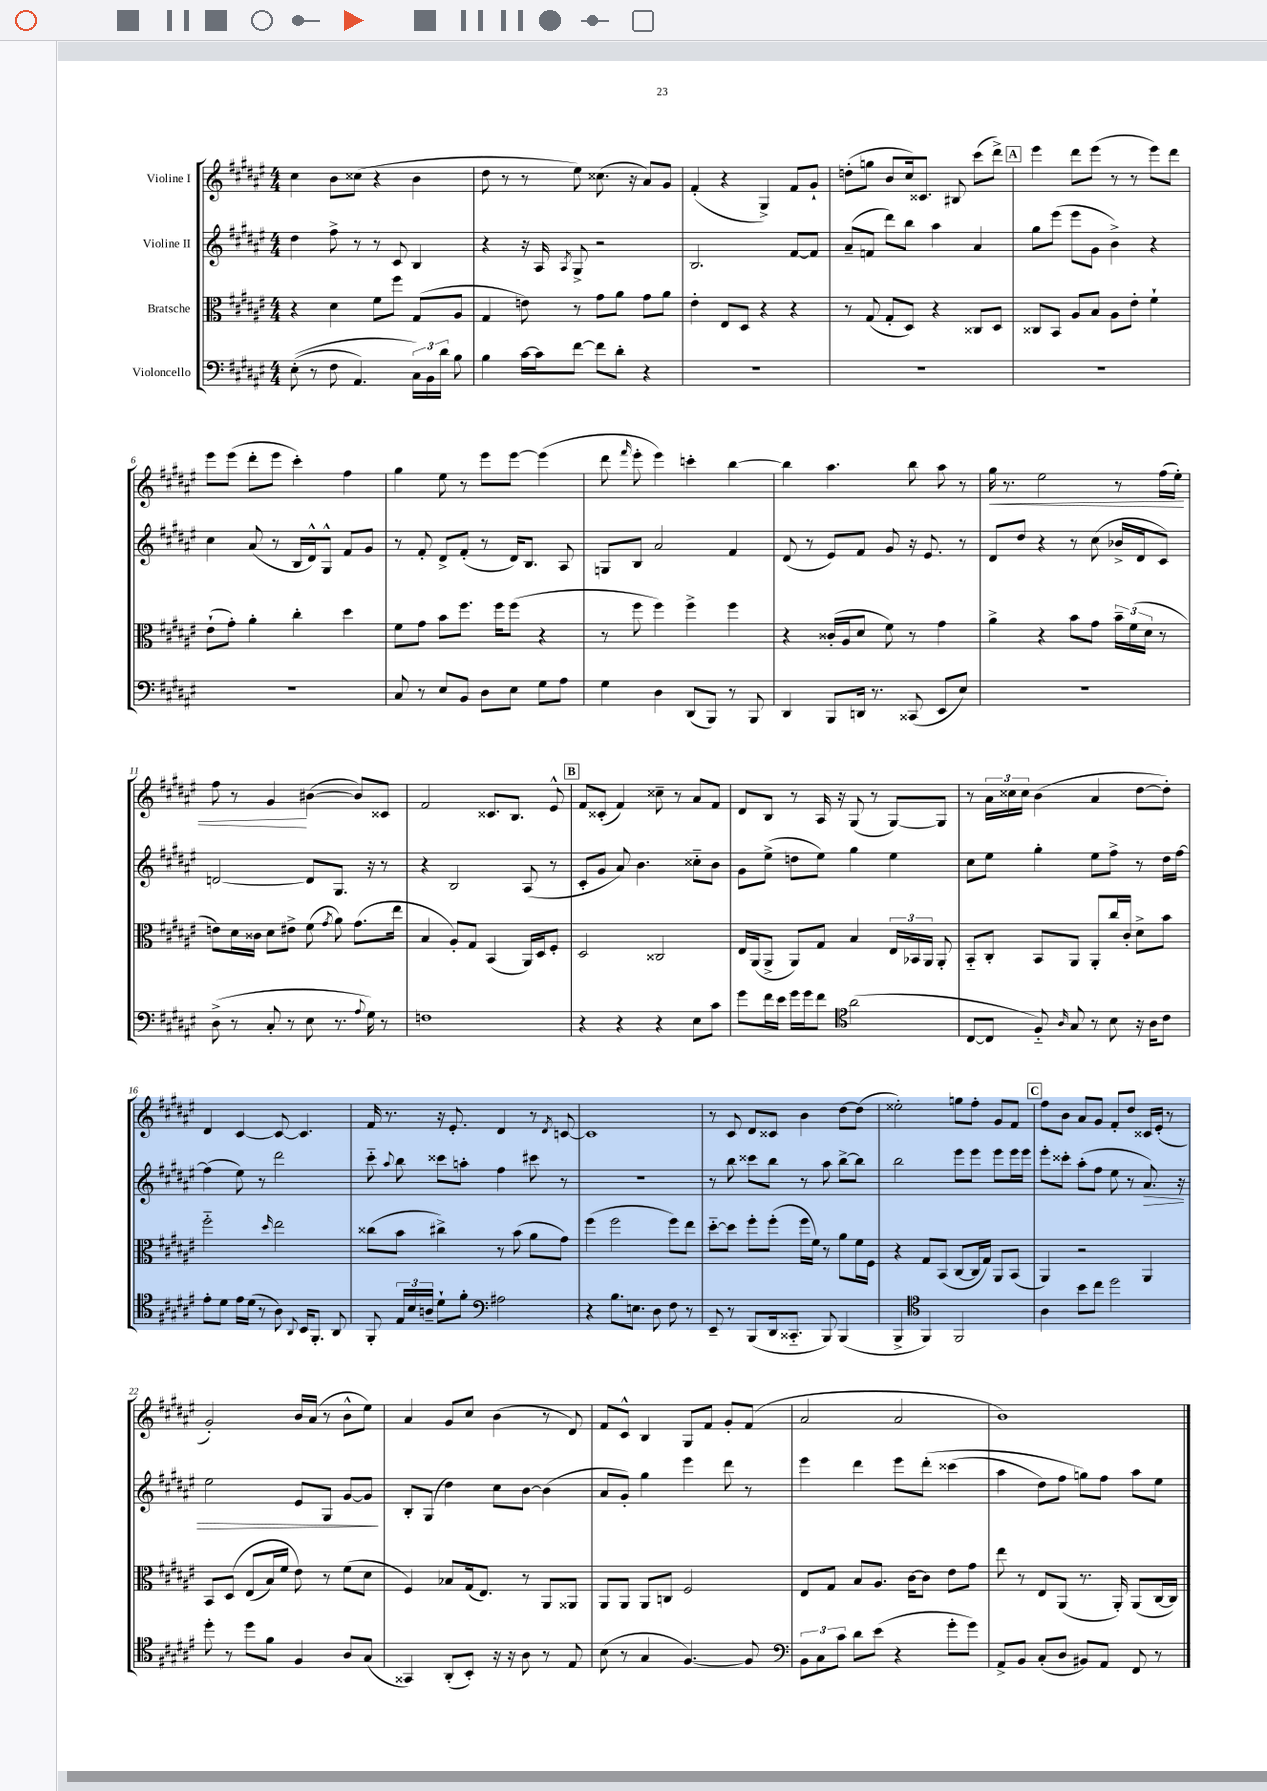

**kern	**kern	**kern	**dynam	**kern	**dynam
*part4	*part3	*part2	*part2	*part1	*part1
*staff4	*staff3	*staff2	*staff2	*staff1	*staff1
*I"Violoncello	*I"Bratsche	*I"Violine II	*	*I"Violine I	*
*clefF4	*clefC3	*clefG2	*	*clefG2	*
*k[f#c#g#d#a#e#]	*k[f#c#g#d#a#e#]	*k[f#c#g#d#a#e#]	*	*k[f#c#g#d#a#e#]	*
*M4/4	*M4/4	*M4/4	*	*M4/4	*
=1	=1	=1	=1	=1	=1
((8E#'\	4r	4dd#\	.	4cc#\	.
8r	.	.	.	.	.
8F#\	4d#\	8ff#^\	.	8b\L	.
4.AA#/)	.	8r	.	(8cc##X\J	.
.	8f#\L	8r	.	4r	.
.	8ff#\J	8c#/	.	.	.
24C#\LL)	(8G#/L	4B/	.	4b\	.
24BB\	.	.	.	.	.
24d#\JJ	.	.	.	.	.
8B\	8A#/J	.	.	.	.
=2	=2	=2	=2	=2	=2
4B\	4G#/	4r	.	8dd#\	.
.	.	.	.	8r	.
[16c#\LL	8en\)	16r	.	8r	.
16c#\J]	.	16A#/	.	.	.
.	.	8qA#/	.	.	.
[8f#\J	8r	8G#^/	.	8ee#\)	.
8f#\L]	8g#\L	2r	.	(8.cc##X\	.
8d#'\J	8a#\J	.	.	.	.
.	.	.	.	16r	.
4r	8g#\L	.	.	8a#/L)	.
.	8a#\J	.	.	8g#/J	.
=3	=3	=3	=3	=3	=3
1r	4e#'\	2.B/	.	(4f#'/	.
.	8E#/L	.	.	4r	.
.	8D#/J	.	.	.	.
.	4r	.	.	4G#^/)	.
.	4r	[8f#/L	.	8f#/L	.
.	.	8f#/J]	.	8g#`/J	.
=4	=4	=4	=4	=4	=4
1r	8r	(8a#~/L	.	(8ddn'\L	.
.	(8G#/	8fn/J	.	8ggn\J	.
.	8G#'/L	8ddd#\L)	.	8b/L	.
.	8D#/J)	8bb\J	.	16cc#/k)	.
.	.	.	.	8.c##X/J	.
.	4r	4aa#\	.	.	.
.	.	.	.	8B#X/	.
.	8C##X/L	4a#/	.	(8ccc#\L	.
.	8D#/J	.	.	8ddd#^\J)	.
!!LO:REH:place=s1:t=A
=5	=5	=5	=5	=5	=5
1r	8C##X/L	8gg#\L	.	4eee#\	.
.	8BB/J	(8eee#\J	.	.	.
.	8A#/L	8eee#\L	.	8ddd#\L	.
.	8B/J	8g#\J	.	(8eee#\J	.
.	8A#\L	4b^\)	.	8r	.
.	8e#'\J	.	.	8r	.
.	4f#`\	4r	.	8eee#\L)	.
.	.	.	.	8ddd#\J	.
!!LO:LB:g=z
=6	=6	=6	=6	=6	=6
1r	(8e#`\L	4cc#\	.	8eee#\L	.
.	8g#'\J)	.	.	(8eee#\J	.
.	4a#'\	(8a#/	.	8ddd#'\L	.
.	.	8r	.	8eee#\J	.
.	4cc#'\	16B/LL	.	4ccc#'\)	.
.	.	16d#^^/J)	.	.	.
.	.	8G#^^/J	.	.	.
.	4dd#\	8f#/L	.	4ff#\	.
.	.	8g#/J	.	.	.
=7	=7	=7	=7	=7	=7
8C#/	8f#\L	8r	.	4gg#\	.
8r	8g#\J	8f#'/	.	.	.
8E#/L	8b\L	8d#^/L	.	8ee#\	.
8BB/J	8.ff#\J	(8f#'/J	.	8r	.
8D#\L	.	8r	.	8eee#\L	.
.	16ff#\KL	.	.	.	.
8E#\J	(8ff#\J	16d#/KL)	.	[8eee#\J	.
.	.	8.B/J	.	.	.
8G#\L	4r	.	.	(4eee#\]	.
8A#\J	.	8A#/	.	.	.
=8	=8	=8	=8	=8	=8
4G#\	8r	8Gn/L	.	8ddd#\	.
.	.	.	.	16qqfff#/	.
.	8ff#\	8B/J	.	8eee#'\	.
4D#\	4ff#\)	2a#/	.	4eee#\)	.
(8DD#/L	4ff#^\	.	.	4cccn'\	.
8BBB/J)	.	.	.	.	.
8r	4ff#\	4f#/	.	[4bb\	.
8BBB/	.	.	.	.	.
=9	=9	=9	=9	=9	=9
4DD#/	4r	(8d#/	.	4bb\]	.
.	.	8r	.	.	.
8BBB/L	(16c##X'/LL	8e#/L)	.	4.aa#\	.
.	16A#/J	.	.	.	.
16DDn/Jk	8d#/J	8f#/J	.	.	.
8.r	.	.	.	.	.
.	8f#\)	8g#/	.	.	.
(8CC##X/	8r	16r	.	8bb\	.
.	.	8.e#/	.	.	.
8EE#/L	4g#\	.	.	8aa#\	.
8E#/J)	.	8r	.	8r	.
=10	=10	=10	=10	=10	=10
!	!	!	!	!	!LO:HP:b
1r	4a#^\	8d#/L	.	16gg#\	<
.	.	.	.	8.r	.
.	.	8dd#/J	.	.	.
.	4r	4r	.	2ee#\	.
.	8b\L	8r	.	.	.
.	8g#\J	(8cc#\	.	.	.
.	24b~\LL	16b-X^/LL	.	8r	.
.	(24f#\	.	.	.	.
.	.	16d#/J	.	.	.
.	24d#\JJ	.	.	.	.
.	8r	8c#/J)	.	(16ff#\LL	.
.	.	.	.	16ee#'\JJ)	.
!!LO:LB:g=z
=11	=11	=11	=11	=11	=11
(8D#^\	8en\L)	[2dn/	.	8ff#\	.
8r	16d#\L	.	.	8r	.
.	16c##X\JJ	.	.	.	.
8C#'/	8d#\L	.	.	4g#/	.
8r	8e#X^\J	.	.	.	.
8E#\	(8f#\	8d/L]	.	([4b#X\	[
.	8qg#/	.	.	.	.
8.r	8a#\)	8.G#/J	.	.	.
.	(8.g#\L	.	.	8b#/L])	.
8qqA#/	.	.	.	.	.
16G#\)	.	16r	.	.	.
8r	.	8r	.	8c##X/J	.
.	16ee#\Jk	.	.	.	.
=12	=12	=12	=12	=12	=12
1Fn	4B/	4r	.	2f#/	.
.	8A#'/L)	2B/	.	.	.
.	8G#/J	.	.	.	.
.	(4BB/	.	.	8.c##X/L	.
.	.	.	.	8.B/J	.
.	16AA#/LL)	(8A#/	.	.	.
.	16D#/J	.	.	.	.
.	8F#'/J	8r	.	8e#^^/	.
!!LO:REH:place=s1:t=B
=13	=13	=13	=13	=13	=13
4r	2D#/	8c#'/L	.	8f#/L	.
.	.	8g#/J	.	(8c##X'/J	.
4r	.	8a#/)	.	4f#/)	.
.	.	4.b\	.	.	.
4r	2C##X/	.	.	8cc##X~\	.
.	.	.	.	8r	.
8E#\L	.	8cc##X\L	.	8a#/L	.
8c#\J	.	8b\J	.	8f#/J	.
=14	=14	=14	=14	=14	=14
8g#\L	16E#/LL	8g#\L	.	8d#/L	.
.	(16AA#/J	.	.	.	.
16f#\L	8AA#^/J	(8ee#^\J	.	8B/J	.
16e#\JJ	.	.	.	.	.
16g#\LL	8AA#/L)	8ddn\L	.	8r	.
16g#\J	.	.	.	.	.
8f#\J	8G#/J	8ee#\J)	.	16A#/	.
.	.	.	.	16r	.
*clefC4	*	*	*	*	*
(2a#\	4B/	4gg#\	.	(8G#/	.
.	.	.	.	8r	.
.	24E#/LL	4ee#\	.	[8G#/L)	.
.	24BB-X/	.	.	.	.
.	24AA#/JJ	.	.	.	.
.	8AA#'/	.	.	8G#/J]	.
=15	=15	=15	=15	=15	=15
[8C#/L	8BB/L	8cc#\L	.	8r	.
8C#/J]	8C#'/J	8ee#\J	.	24a#\LL	.
.	.	.	.	24cc##X\	.
.	.	.	.	24cc##\JJ	.
8F#/)	8BB/L	4gg#'\	.	(4b\	.
16qqA#/	.	.	.	.	.
8G#/	8AA#/J	.	.	.	.
8r	8AA#'/L	8ee#\L	.	4a#/	.
8B\	16cc#/L	8ff#^\J	.	.	.
.	16c#'/JJ	.	.	.	.
16r	8d#^\L	8r	.	[8dd#\L	.
16A#\KL	.	.	.	.	.
8c#\J	8b\J	16dd#\LL	.	8dd#'\J])	.
.	.	[16ff#\JJ	.	.	.
!!LO:LB:g=z
=16	=16	=16	=16	=16	=16
8e#'\L	2ff#\	(4ff#\]	.	4d#/	.
8d#\J	.	.	.	.	.
16e#\LL	.	8ee#\)	.	[4c#/	.
(16d#\JJ	.	.	.	.	.
8r	.	8r	.	.	.
.	16qqdd#/	.	.	.	.
8A#\)	2ee#\	2ddd#\	.	8c#/_	.
8qqAA#/	.	.	.	.	.
16BB/KL	.	.	.	4.c#/]	.
8.FF#'/J	.	.	.	.	.
8AA#/	.	.	.	.	.
=17	=17	=17	=17	=17	=17
8FF#'/	(8cc##X\L	8ccc#\	.	16f#/	.
.	.	.	.	8.r	.
.	.	8qqaa#/	.	.	.
24E#/LL	8b\J	8bb\	.	.	.
24B/	.	.	.	.	.
24An~/JJ	.	.	.	.	.
8d#`\L	4cc#X^\)	8ccc##X\L	.	16r	.
.	.	.	.	8.e#'/	.
8f#'\J	.	8aan'\J	.	.	.
*clefF4	*	*	*	*	*
2A#X\	8r	4ff#\	.	4d#/	.
.	(8b\	.	.	.	.
.	8a#\L	8ccc#X\	.	8r	.
.	.	.	.	8qd#/	.
.	8g#\J)	8r	.	[8cn/	.
=18	=18	=18	=18	=18	=18
4r	(4ff#\	1r	.	1c]	.
8.B\L	2ff#\	.	.	.	.
8.En\J	.	.	.	.	.
8D#\	.	.	.	.	.
8F#\	8ff#\L)	.	.	.	.
8r	8ee#\J	.	.	.	.
=19	=19	=19	=19	=19	=19
8EE#~/	[8dd#\L	8r	.	8r	.
8r	8dd#\J]	8bb\	.	8c#/	.
(8BBB/L	8ff#'\L	8ccc##X\L	.	8d#/L	.
16DD#/k	(8ff#'\J	8bb\J	.	8c##X/J	.
8.CC##X/J	.	.	.	.	.
.	16ff#\LL	8r	.	4b\	.
.	16f#\JJ)	.	.	.	.
8BBB/)	8r	8aa#\	.	.	.
(4BBB/	8a#\L	[8bb^\L	.	[8dd#\L	.
.	16f#\L	8bb\J]	.	(8dd#\J]	.
.	16F#\JJ	.	.	.	.
=20	=20	=20	=20	=20	=20
4BBB^/	4r	2bb\	.	2ee##X'\)	.
*clefC4	*	*	*	*	*
4FF#/)	8G#/L	.	.	.	.
.	(8BB/J	.	.	.	.
2FF#/	[8C#/L	8eee#\L	.	8ggn\L	.
.	16C#/L]	8eee#\J	.	8ff#'\J	.
.	16G#/JJ)	.	.	.	.
.	8AA#/L	8eee#\L	.	8g#/L	.
.	(8BB/J	16eee#\L	.	8f#/J	.
.	.	16eee#\JJ	.	.	.
!!LO:REH:place=s1:t=C
=21	=21	=21	=21	=21	=21
4A#\	4AA#/)	8eee#'\L	.	8ff#\L	.
.	.	8ccc##X'\J	.	8b\J	.
8b\L	2r	(8aa#'\L	.	8a#/L	.
8cc#\J	.	8ff#\J	.	8g#/J	.
2dd#\	.	8ee#\	.	8f#'/L	.
.	.	8r	.	8dd#/J	.
!	!	!	!LO:HP:b	!	!
.	4AA#/	8.a#/)	>	16c##X/LL	.
.	.	.	.	(16e#'/JJ	.
.	.	.	.	8r	.
.	.	16r	.	.	.
!!LO:LB:g=z
=22	=22	=22	=22	=22	=22
8dd#'\	8BB/L	2ee#\	.	2g#'/)	.
8r	(8D#/J	.	.	.	.
8dd#\L	(8E#/L	.	.	.	.
8f#\J	16B/L)	.	.	.	.
.	16f#/JJ	.	.	.	.
4F#/	8e#\)	8e#/L	.	16b/LL	.
.	.	.	.	(16a#/JJ	.
.	8r	8G#/J	.	8r	.
8A#/L	(8f#\L	[8g#/L	.	8b^^\L	.
(8G#/J	8d#\J	8g#/J]	.	8ee#\J)	.
.	.	.	]	.	.
=23	=23	=23	=23	=23	=23
4GG##X/)	4F#/)	8B'/L	.	4a#/	.
.	.	(8G#/J	.	.	.
(8AA#'/L	8B-X/L	4dd#\)	.	8g#/L	.
8BB'/J)	(16G#/k	.	.	8cc#/J	.
.	8.E#/J)	.	.	.	.
16r	.	8cc#\L	.	(4b\	.
16r	.	.	.	.	.
8A#\	8r	[8b\J	.	.	.
8r	8AA#/L	(4b\]	.	8r	.
8E#/	8AA##X/J	.	.	8d#/)	.
=24	=24	=24	=24	=24	=24
(8B\	8AA#/L	8a#/L	.	8f#/L	.
8r	8AA#/J	8g#'/J)	.	8c#^^/J	.
4G#/	8AA#/L	4gg#\	.	4B/	.
.	8Cn/J	.	.	.	.
[4.F#/)	2F#/	4eee#\	.	8G#/L	.
.	.	.	.	8f#/J	.
.	.	8ddd#\	.	8g#'/L	.
8F#/]	.	8r	.	(8f#/J	.
=25	=25	=25	=25	=25	=25
*clefF4	*	*	*	*	*
12BB\L	8E#/L	4eee#\	.	2a#/	.
12C#\	.	.	.	.	.
.	8G#/J	.	.	.	.
12c#\J	.	.	.	.	.
8d#\L	8B/L	4ddd#\	.	.	.
(8e#\J	8.A#/J	.	.	.	.
4r	.	8eee#\L	.	2a#/	.
.	[16c#\KL	.	.	.	.
.	8c#\J]	(8ddd#'\J	.	.	.
8g#'\L	8e#\L	(4ccc##X\	.	.	.
8g#\J)	8g#\J	.	.	.	.
=26	=26	=26	=26	=26	=26
8AA#^/L	8ee#\	4aa#\	.	1b)	.
8BB/J	8r	.	.	.	.
(8C#'/L	8E#/L	8dd#\L)	.	.	.
8D#/J	(8AA#/J	8ff#\J	.	.	.
8BB#X/L)	8.r	8ggn\L)	.	.	.
8AA#/J	.	8ff#\J	.	.	.
.	16AA#'/)	.	.	.	.
8FF#/	(8AA#/L	8aa#\L	.	.	.
8r	[16C#/L	8ee#\J	.	.	.
.	16C#/JJ])	.	.	.	.
==	==	==	==	==	==
*-	*-	*-	*-	*-	*-
